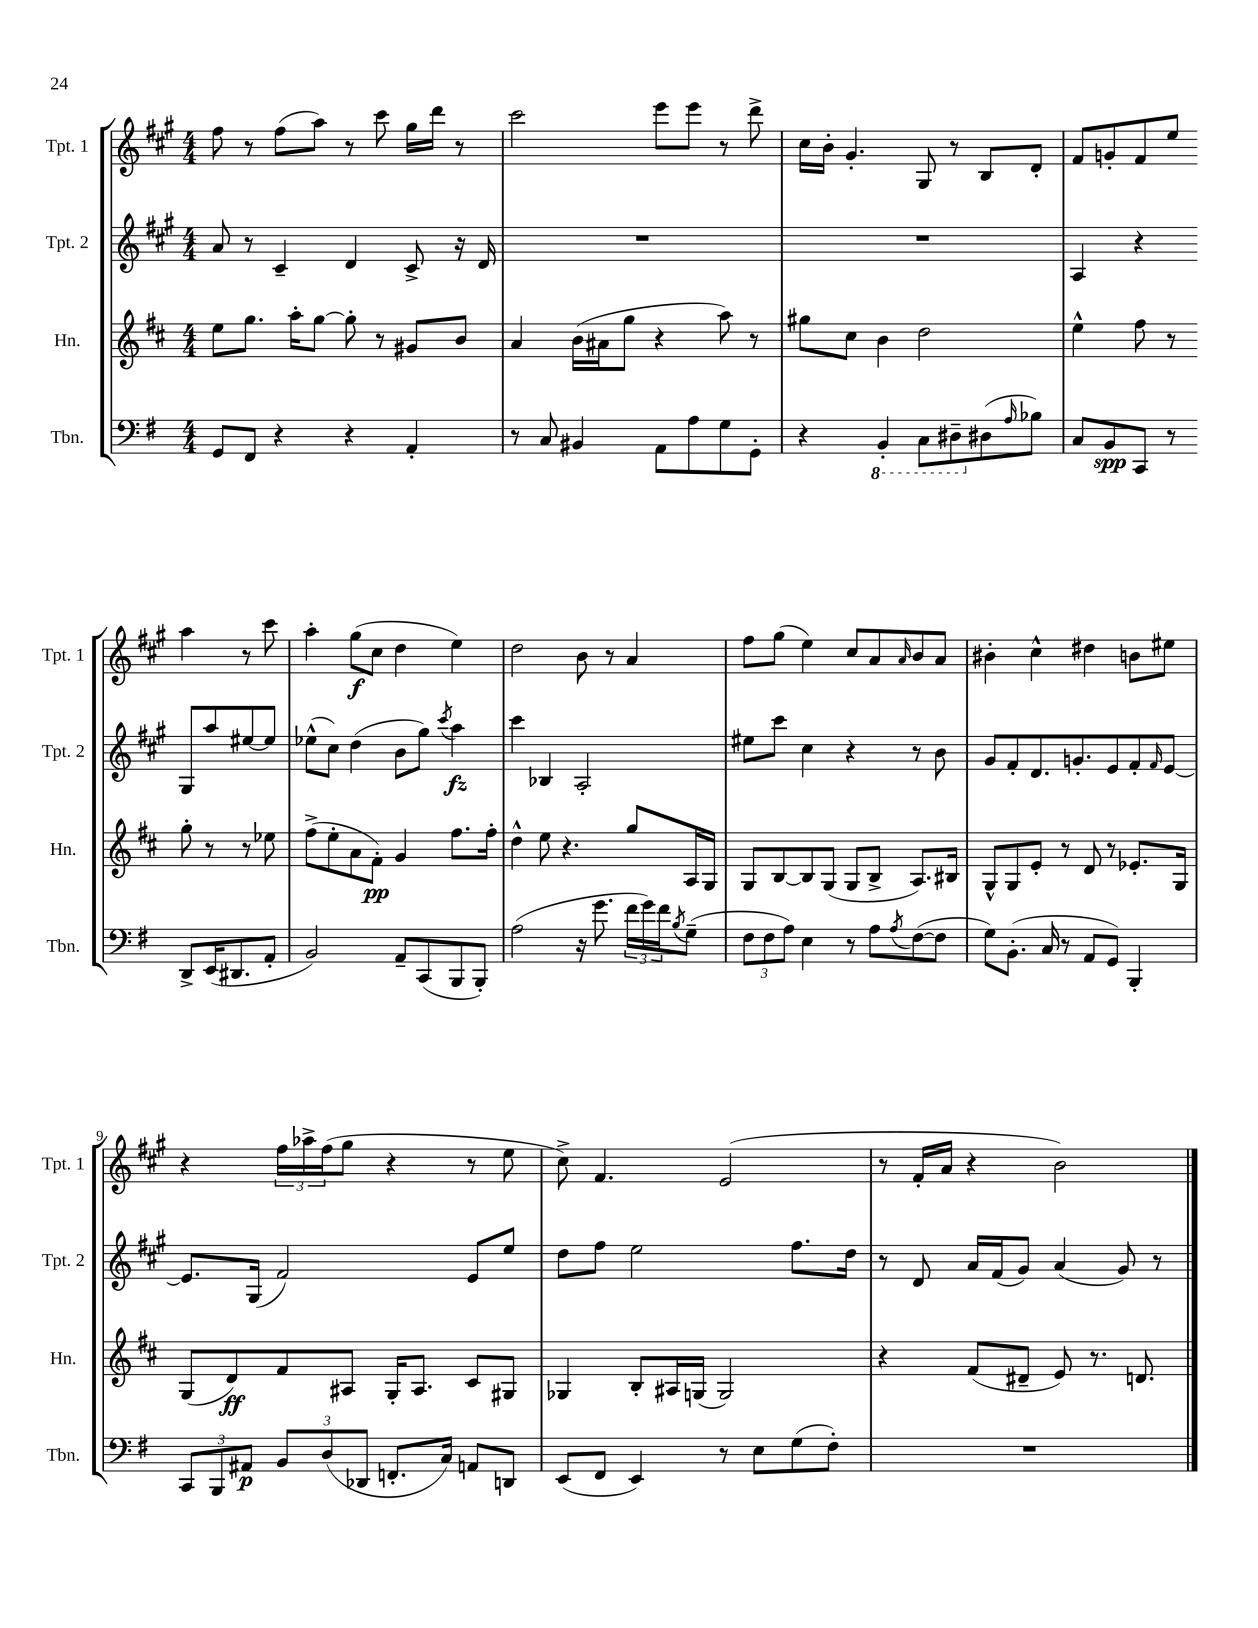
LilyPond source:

<<
\new StaffGroup <<
\new Staff = "s0" \with { instrumentName = "Tpt. 1" shortInstrumentName = "Tpt. 1" } {
    \clef treble \key a \major \numericTimeSignature \time 4/4
    fis''8 r8 fis''8( a''8) r8 cis'''8 gis''16 d'''16 r8 |
    cis'''2 e'''8 e'''8 r8 d'''8-> |
    cis''16 b'16-. gis'4.-. gis8 r8 b8 d'8-. |
    fis'8 g'8-. fis'8 e''8 a''4 r8 cis'''8 |
    a''4-. gis''8\f( cis''8 d''4 e''4) |
    d''2 b'8 r8 a'4 |
    fis''8 gis''8( e''4) cis''8 a'8 \grace { a'16 } b'8 a'8 |
    bis'4-. cis''4-^ dis''4 b'8 eis''8 |
    r4 \tuplet 3/2 { fis''16 aes''16-> fis''16( } gis''8 r4 r8 e''8 |
    cis''8->) fis'4. e'2( |
    r8 fis'16-. a'16 r4 b'2) \bar "|." |
}
\new Staff = "s1" \with { instrumentName = "Tpt. 2" shortInstrumentName = "Tpt. 2" } {
    \clef treble \key a \major \numericTimeSignature \time 4/4
    a'8 r8 cis'4-- d'4 cis'8-> r16 d'16 |
    R1 |
    R1 |
    a4 r4 gis8 a''8 eis''8~ eis''8 |
    ees''8-^( cis''8) d''4( b'8 gis''8) \acciaccatura { cis'''8 } a''4\fz |
    cis'''4 bes4 a2-. |
    eis''8 cis'''8 cis''4 r4 r8 b'8 |
    gis'8 fis'8-. d'8. g'8.-. e'8 fis'8-. \grace { fis'16 } e'8~ |
    e'8. gis16( fis'2) e'8 e''8 |
    d''8 fis''8 e''2 fis''8. d''16 |
    r8 d'8 a'16 fis'16( gis'8) a'4( gis'8) r8 \bar "|." |
}
\new Staff = "s2" \with { instrumentName = "Hn." shortInstrumentName = "Hn." } {
    \clef treble \key d \major \numericTimeSignature \time 4/4
    e''8 g''8. a''16-. g''8~ g''8-. r8 gis'8 b'8 |
    a'4 b'16( ais'16 g''8 r4 a''8) r8 |
    gis''8 cis''8 b'4 d''2 |
    e''4-^ fis''8 r8 g''8-. r8 r8 ees''8 |
    fis''8->( e''8-. a'8 fis'8-.\pp) g'4 fis''8. fis''16-. |
    d''4-^ e''8 r4. g''8 a16 g16 |
    g8 b8~ b8 g8( g8 b8-> a8.) bis16 |
    g8-^ g8 e'8-. r8 d'8 r8 ees'8.-. g16 |
    g8( d'8\ff) fis'8 ais8 g16-. ais8. cis'8 gis8 |
    ges4 b8-. ais16 g16( g2) |
    r4 fis'8( dis'8-- e'8) r8. d'8. \bar "|." |
}
\new Staff = "s3" \with { instrumentName = "Tbn." shortInstrumentName = "Tbn." } {
    \clef bass \key g \major \numericTimeSignature \time 4/4
    g,8 fis,8 r4 r4 a,4-. |
    r8 c8 bis,4 a,8 a8 g8 g,8-. |
    r4 \ottava #-1 b,,4-. c,8 dis,8-- \ottava #0 dis8( \grace { a16 } bes8) |
    c8 b,8\spp c,8 r8 d,8-> e,16( dis,8. a,8-. |
    b,2) a,8-- c,8( b,,8 b,,8-.) |
    a2( r16 g'8. \tuplet 3/2 { fis'16 g'16) fis'16 } \acciaccatura { b8 } g8--( |
    \tuplet 3/2 { fis8 fis8 a8) } e4 r8 a8 \acciaccatura { a8 } fis8~( fis8 |
    g8) b,8.-.( c16 r8 a,8 g,8) b,,4-. |
    \tuplet 3/2 { c,8 b,,8 ais,8\p } \tuplet 3/2 { b,8 d8( des,8 } f,8.-. c16) a,8 d,8 |
    e,8( fis,8 e,4) r8 e8 g8( fis8-.) |
    R1 \bar "|." |
}
>>
>>
